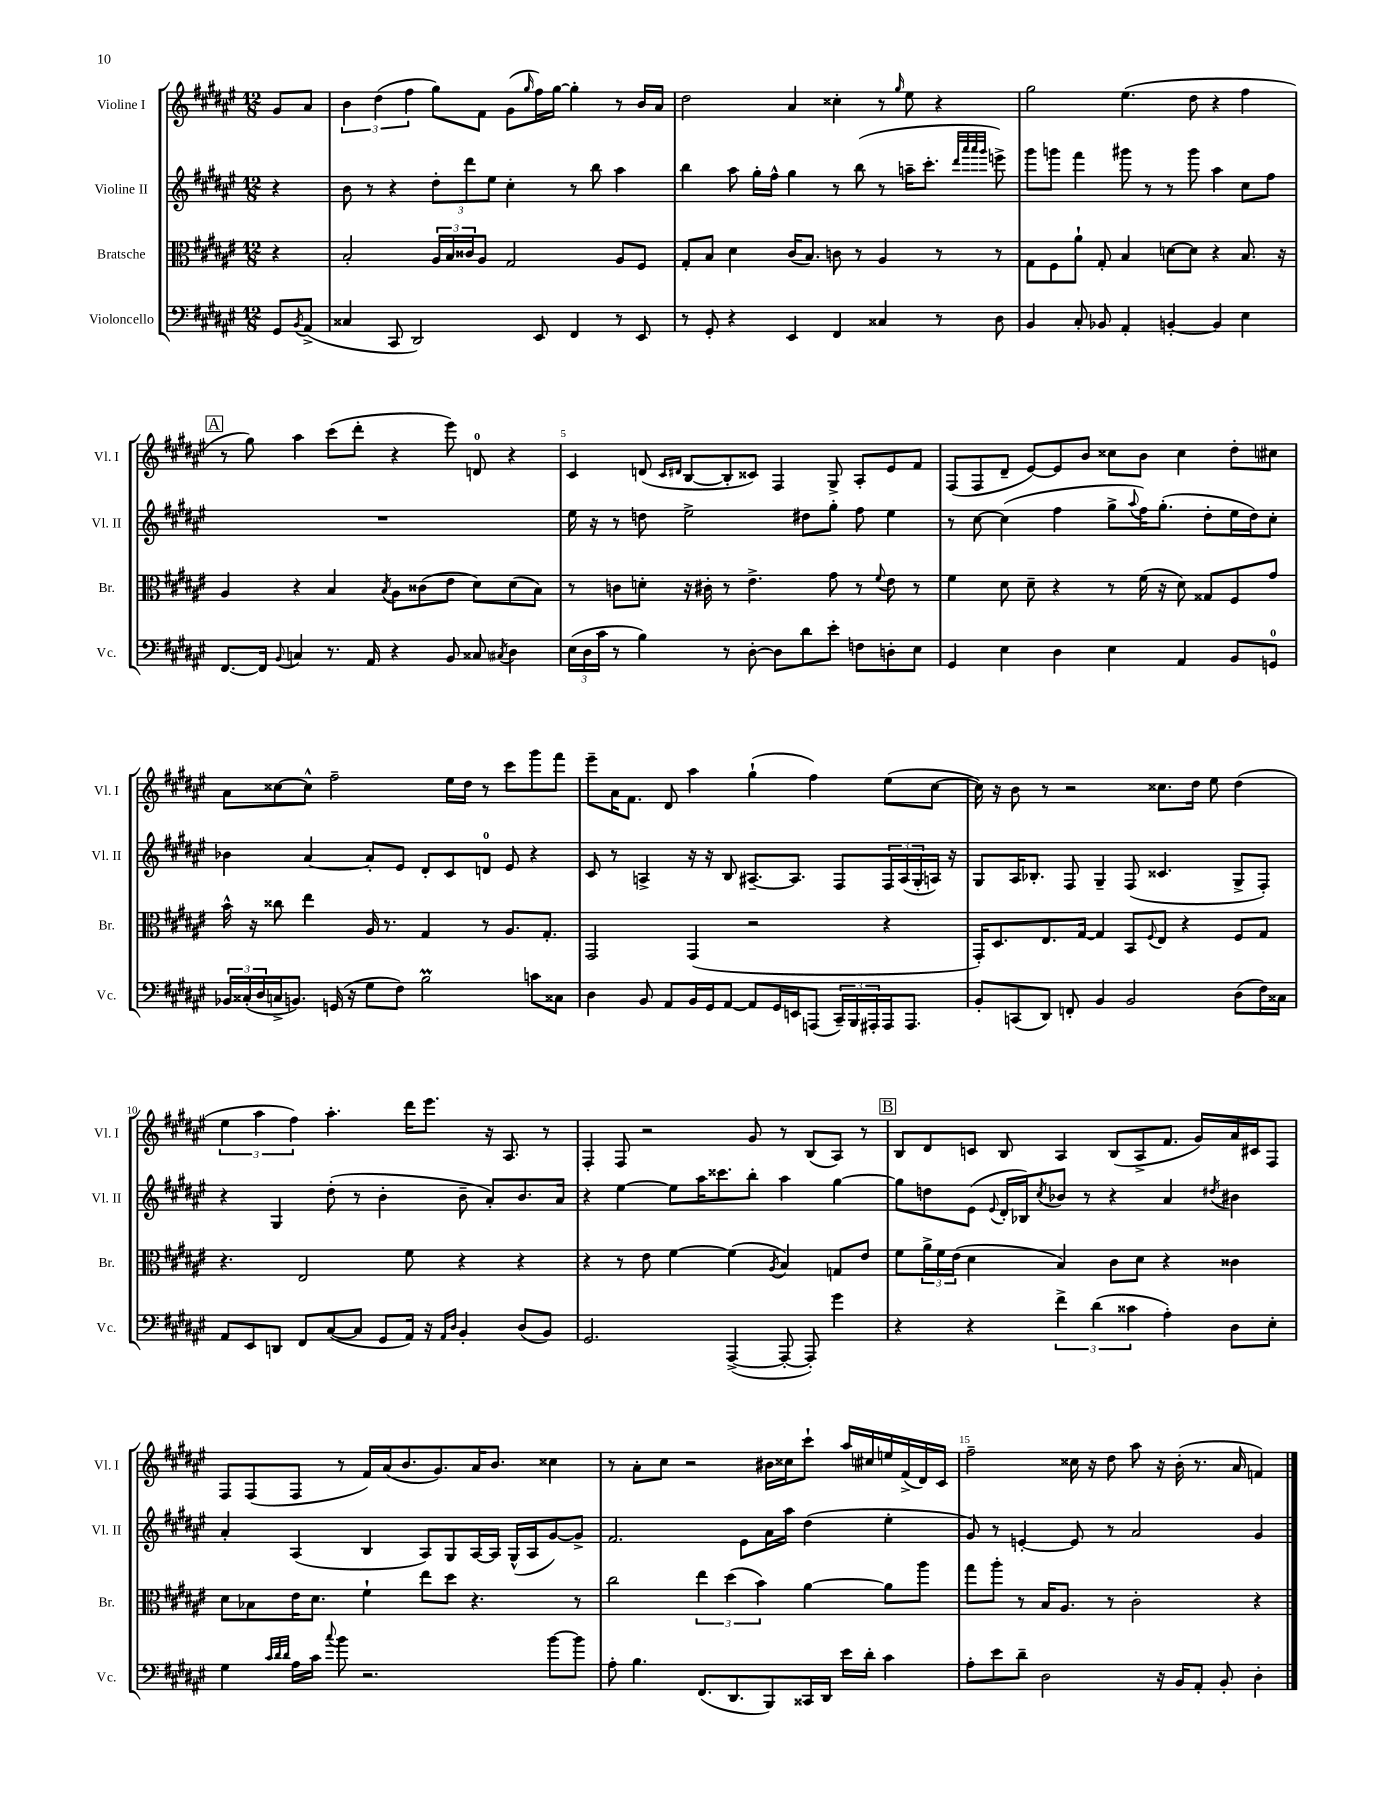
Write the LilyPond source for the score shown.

<<
\new StaffGroup <<
\new Staff = "s0" \with { instrumentName = "Violine I" shortInstrumentName = "Vl. I" } {
    \clef treble \key fis \major \numericTimeSignature \time 12/8 \partial 4
    gis'8 ais'8 |
    \tuplet 3/2 { b'4 dis''4( fis''4 } gis''8) fis'8 gis'8( \grace { gis''16 } fis''16) gis''16~ gis''4-. r8 b'16 ais'16 |
    dis''2 ais'4 cisis''4-. r8 \grace { gis''16 } eis''8 r4 |
    gis''2 eis''4.( dis''8 r4 fis''4 |
    \mark \markup { \box "A" } r8 gis''8) ais''4 cis'''8( dis'''8-. r4 eis'''8) d'8-0 r4 |
    cis'4 d'8( \grace { cis'16 dis'16 } b8~ b8-. cisis'8) fis4 gis8-> ais8-. eis'8 fis'8 |
    fis8( fis8 dis'8-- eis'8~) eis'8 b'8 cisis''8 b'8 cisis''4 dis''8-. cis''8 |
    ais'8 cisis''8~ cisis''8-^ fis''2-- eis''16 dis''16 r8 cis'''8 gis'''8 fis'''8 |
    eis'''8-- ais'16 fis'8. dis'8 ais''4 gis''4-!( fis''4) eis''8( cis''8~ |
    cis''16) r16 b'8 r8 r2 cisis''8. dis''16 eis''8 dis''4( |
    \tuplet 3/2 { eis''4 ais''4 fis''4) } ais''4.-. dis'''16 eis'''8. r16 ais8. r8 |
    fis4-. fis8 r2 gis'8 r8 b8( ais8) r8 |
    \mark \markup { \box "B" } b8 dis'8 c'8 b8 ais4 b8( ais8-> fis'8. gis'16) ais'16 cis'16 fis8 |
    fis8 fis8( fis8 r8 fis'16) ais'16( b'8. gis'8.) ais'16 b'8. cisis''4 |
    r8 ais'8-. cis''8 r2 bis'16 cisis''16 cis'''8-! ais''16 cis''16 e''16 fis'16->( dis'16) cis'16 |
    fis''2-- cisis''16 r16 dis''8 ais''8 r16 b'16-.( r8. ais'16 f'4) \bar "|." |
}
\new Staff = "s1" \with { instrumentName = "Violine II" shortInstrumentName = "Vl. II" } {
    \clef treble \key fis \major \numericTimeSignature \time 12/8 \partial 4
    r4 |
    b'8 r8 r4 \tuplet 3/2 { dis''8-. dis'''8 eis''8 } cis''4-. r8 b''8 ais''4 |
    b''4 ais''8 gis''16-. fis''16-^ gis''4 r8 b''8( r8 a''16-- cis'''8.-. \grace { dis'''32 ais'''32 ais'''32 gis'''32 } e'''8->) |
    gis'''8 g'''8 fis'''4 gis'''8 r8 r8 gis'''8 ais''4 cis''8 fis''8 |
    \mark \markup { \box "A" } R1. |
    eis''16 r16 r8 d''8 eis''2-> dis''8 gis''8-. fis''8 eis''4 |
    r8 cis''8~ cis''4( fis''4 gis''8-> \appoggiatura { ais''8 } fis''16) gis''8.-.( dis''8-. eis''16 dis''16) cis''8-. |
    bes'4 ais'4~ ais'8-. eis'8 dis'8-. cis'8 d'8-0 eis'8 r4 |
    cis'8 r8 a4-> r16 r16 b8 ais8.~-- ais8. fis8 \tuplet 3/2 { fis16 ais16( gis16-. } a16) r16 |
    gis8 ais16 bes8.-. fis8 gis4-- fis8( cisis'4. gis8-> fis8-.) |
    r4 gis4 dis''8-.( r8 b'4-. b'8-- ais'8-.) b'8. ais'16 |
    r4 eis''4~ eis''8 ais''16 cisis'''8. b''8-. ais''4 gis''4~ |
    \mark \markup { \box "B" } gis''8 d''8 eis'8( \appoggiatura { eis'8 } dis'16-. bes16) \acciaccatura { cis''8 } bes'8 r8 r4 ais'4 \acciaccatura { dis''8 } bis'4 |
    ais'4-. ais4( b4 ais8) gis8 ais16~ ais16 gis16-^( ais16 gis'8~) gis'8-> |
    fis'2. eis'8 ais'16 ais''16 dis''4( eis''4-. |
    gis'8) r8 e'4~-. e'8 r8 ais'2 gis'4 \bar "|." |
}
\new Staff = "s2" \with { instrumentName = "Bratsche" shortInstrumentName = "Br." } {
    \clef alto \key fis \major \numericTimeSignature \time 12/8 \partial 4
    r4 |
    b2-. \tuplet 3/2 { ais16 b16 cisis'16 } ais8 gis2 ais8 fis8 |
    gis8-. b8 dis'4 cis'16( b8.) c'8 r8 ais4 r8 r8 |
    gis8 fis8 ais'8-! gis8-. b4 d'8~ d'8 r4 b8. r16 |
    \mark \markup { \box "A" } ais4 r4 b4 \acciaccatura { b8 } ais8 cisis'8( eis'8 dis'8) dis'8( b8) |
    r8 c'8 d'8-. r16 cis'16-. r8 eis'4.-> gis'8 r8 \appoggiatura { fis'8 } eis'8 r8 |
    fis'4 dis'8 dis'8-- r4 r8 fis'16( r16 dis'8) gisis8 fis8 gis'8 |
    b'16-^ r16 cisis''8 eis''4 ais16 r8. gis4 r8 ais8. gis8.-. |
    gis,2 gis,4( r2 r4 |
    gis,16-.) dis8. eis8. gis16~ gis4 b,8 \appoggiatura { fis8 } eis8 r4 fis8 gis8 |
    r4. eis2 fis'8 r4 r4 |
    r4 r8 eis'8 fis'4~ fis'4( \acciaccatura { ais8 } b4) g8 eis'8 |
    \mark \markup { \box "B" } fis'8 \tuplet 3/2 { ais'16-> fis'16 eis'16( } dis'4 b4) cis'8 dis'8 r4 cisis'4 |
    dis'8 bes8 eis'16 dis'8. fis'4-! eis''8 dis''8 r4. r8 |
    cis''2 \tuplet 3/2 { eis''4 dis''4( b'4) } ais'4~ ais'8 ais''8 |
    gis''8 ais''8-. r8 b16 ais8. r8 cis'2-. r4 \bar "|." |
}
\new Staff = "s3" \with { instrumentName = "Violoncello" shortInstrumentName = "Vc." } {
    \clef bass \key fis \major \numericTimeSignature \time 12/8 \partial 4
    gis,8 \acciaccatura { b,8 } ais,8->( |
    cisis4 cis,8 dis,2) eis,8 fis,4 r8 eis,8 |
    r8 gis,8-. r4 eis,4 fis,4 cisis4 r8 dis8 |
    b,4 cis8-. bes,8 ais,4-. b,4~-. b,4 eis4 |
    \mark \markup { \box "A" } fis,8.~ fis,16 \appoggiatura { b,8 } c4 r8. ais,16 r4 b,8 cisis8 \acciaccatura { cis8 } dis4 |
    \tuplet 3/2 { eis16( dis16 cis'16 } r8 b4) r8 dis8~-. dis8 dis'8 eis'8-. f8 d8-. eis8 |
    gis,4 eis4 dis4 eis4 ais,4 b,8 g,8-0 |
    \tuplet 3/2 { bes,16 cisis16-.( dis16 } c16-> b,8.) g,16( r16 gis8 fis8) b2\prall c'8 cisis8 |
    dis4 b,8 ais,8 b,16 gis,16 ais,8~ ais,8 gis,16 e,16 a,,8( \tuplet 3/2 { cis,16--) b,,16 ais,,16-. } ais,,16 ais,,8. |
    b,8-. c,8( dis,8) f,8-. b,4 b,2 dis8( fis16) cisis16 |
    ais,8 eis,8 d,8 fis,8 cis8~( cis8 gis,8 ais,16) r16 \grace { ais,16 dis16 } b,4-. dis8( b,8) |
    gis,2. ais,,4~->( ais,,8~-. ais,,8-.) gis'4 |
    \mark \markup { \box "B" } r4 r4 \tuplet 3/2 { fis'4-> dis'4( cisis'4 } ais4-.) dis8 eis8-. |
    gis4 \grace { cis'32 dis'32 dis'32 } ais16 cis'16 \appoggiatura { cis''8 } b'8 r2. b'8~ b'8 |
    ais8-. b4. fis,8.( dis,8. b,,8) cisis,16 dis,16 eis'16 dis'16-. cis'4 |
    ais8-. eis'8 dis'8-- dis2 r16 b,16 ais,8-. b,8-. dis4-. \bar "|." |
}
>>
>>
\layout { \context { \Score \override BarNumber.break-visibility = ##(#f #t #t) barNumberVisibility = #(every-nth-bar-number-visible 5) } }
